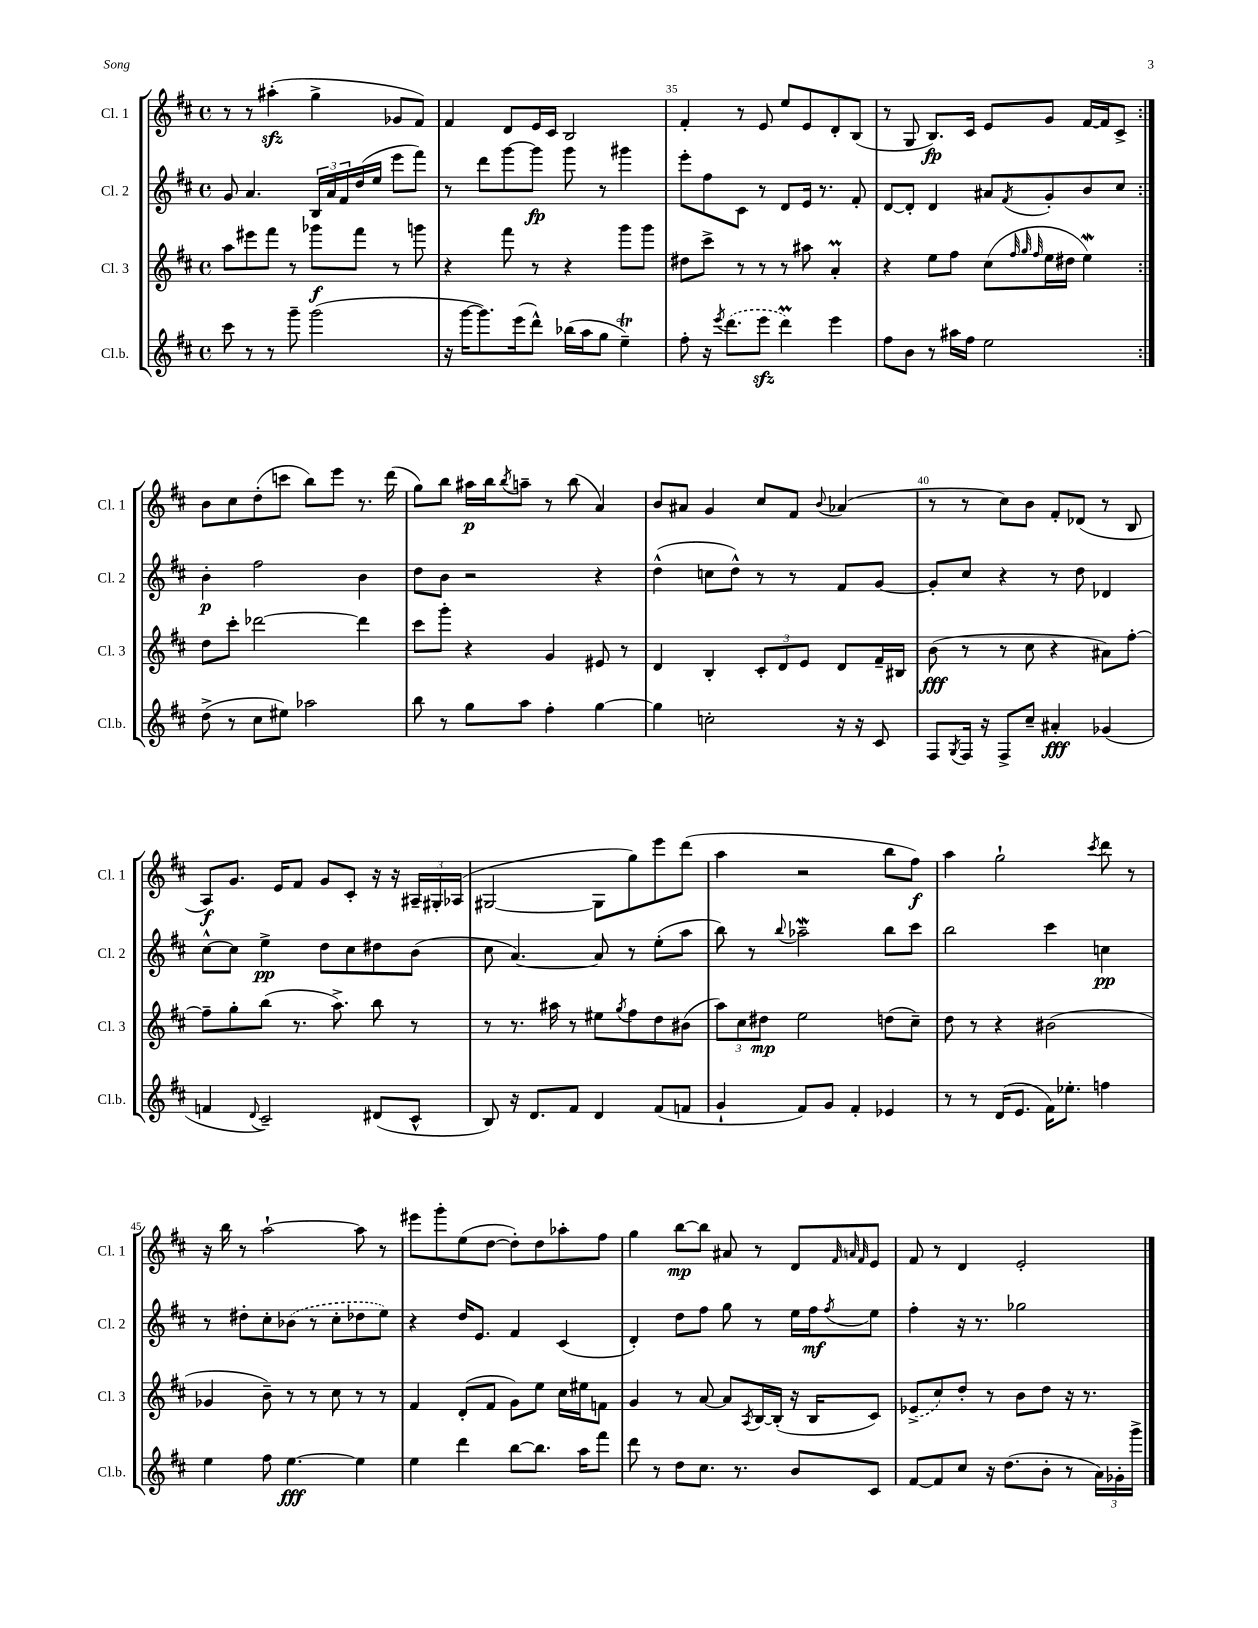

**kern	**dynam	**kern	**dynam	**kern	**dynam	**kern	**dynam
*part4	*part4	*part3	*part3	*part2	*part2	*part1	*part1
*staff4	*staff4	*staff3	*staff3	*staff2	*staff2	*staff1	*staff1
*I"Cl.b.	*	*I"Cl. 3	*	*I"Cl. 2	*	*I"Cl. 1	*
*I'Cl.b.	*	*I'Cl. 3	*	*I'Cl. 2	*	*I'Cl. 1	*
*clefG2	*	*clefG2	*	*clefG2	*	*clefG2	*
*k[f#c#]	*	*k[f#c#]	*	*k[f#c#]	*	*k[f#c#]	*
*M4/4	*	*M4/4	*	*M4/4	*	*M4/4	*
*met(c)	*	*met(c)	*	*met(c)	*	*met(c)	*
=33	=33	=33	=33	=33	=33	=33	=33
8ccc#\	.	8aa\L	.	8g/	.	8r	.
8r	.	8eee#X\	.	4.a/	.	8r	.
8r	.	8fff#\J	.	.	.	(4aa#Xzz'\	.
8ggg~\	.	8r	.	.	.	.	.
(2ggg\	.	8ggg-X\L	f	24B/LL	.	4gg^\	.
.	.	.	.	24a/	.	.	.
.	.	.	.	24f#/	.	.	.
.	.	8fff#\J	.	(16dd/	.	.	.
.	.	.	.	16ee/JJ	.	.	.
.	.	8r	.	8eee\L	.	8g-X/L	.
.	.	8gggn\	.	8fff#\J)	.	8f#/J)	.
=34	=34	=34	=34	=34	=34	=34	=34
16r	.	4r	.	8r	.	4f#/	.
[16ggg\KL	.	.	.	.	.	.	.
8.ggg\])	.	.	.	8ddd\L	.	.	.
.	.	8fff#\	.	[8ggg\	.	8d/L	.
(16eee\k	.	.	.	.	.	.	.
8ddd^^\J)	.	8r	.	8ggg\J]	fp	16e/L	.
.	.	.	.	.	.	16c#/JJ	.
(16bb-X\LL	.	4r	.	8ggg\	.	2B/	.
16aa\J	.	.	.	.	.	.	.
8gg\J	.	.	.	8r	.	.	.
4eeT~\)	.	8ggg\L	.	4ggg#X\	.	.	.
.	.	8ggg\J	.	.	.	.	.
=35	=35	=35	=35	=35	=35	=35	=35
8ff#'\	.	8dd#X\L	.	8eee'\L	.	4f#'/	.
16r	.	8ccc#^\J	.	8ff#\	.	.	.
8qeee/	.	.	.	.	.	.	.
(8.ddd\L	.	.	.	.	.	.	.
.	.	8r	.	8c#\J	.	8r	.
8eeezz\J	.	8r	.	8r	.	8e/	.
4dddM\)	.	8r	.	8d/L	.	8ee/L	.
.	.	8aa#X\	.	16e/Jk	.	8e/	.
.	.	.	.	8.r	.	.	.
4eee\	.	4aM'/	.	.	.	8d'/	.
.	.	.	.	8f#'/	.	(8B/J	.
=36	=36	=36	=36	=36	=36	=36	=36
8ff#\L	.	4r	.	[8d/L	.	8r	.
8b\J	.	.	.	8d'/J]	.	8G/	.
8r	.	8ee\L	.	4d/	.	8.B/L)	fp
16aa#X\LL	.	8ff#\J	.	.	.	.	.
16ff#\JJ	.	.	.	.	.	16c#/Jk	.
2ee\	.	(8cc#\L	.	8a#X/L	.	8e/L	.
.	.	32qqff#/	.	.	.	.	.
.	.	32qqgg/	.	.	.	.	.
.	.	32qqff#/	.	8qf#/	.	.	.
.	.	16ee\L	.	8g'/	.	8g/J	.
.	.	16dd#X\JJ	.	.	.	.	.
.	.	4eeW\)	.	8b/	.	[16f#/LL	.
.	.	.	.	.	.	16f#/J]	.
.	.	.	.	8cc#/J	.	8c#^/J	.
!!LO:LB:g=z
=37:|!	=37:|!	=37:|!	=37:|!	=37:|!	=37:|!	=37:|!	=37:|!
(8dd^\	.	8dd\L	.	4b'\	p	8b\L	.
8r	.	8ccc#'\J	.	.	.	8cc#\	.
8cc#\L	.	[2ddd-X\	.	2ff#\	.	(8dd'\	.
8ee#X\J)	.	.	.	.	.	8cccn\J	.
2aa-X\	.	.	.	.	.	8bb\L)	.
.	.	.	.	.	.	8eee\J	.
.	.	4ddd-\]	.	4b\	.	8.r	.
.	.	.	.	.	.	(16ddd\	.
=38	=38	=38	=38	=38	=38	=38	=38
8bb\	.	8ccc#\L	.	8dd\L	.	8gg\L)	.
8r	.	8ggg'\J	.	8b\J	.	8bb\J	.
8gg\L	.	4r	.	2r	.	16aa#X\LL	p
.	.	.	.	.	.	16bb\J	.
.	.	.	.	.	.	8qbb/	.
8aa\J	.	.	.	.	.	8aan~\J	.
4ff#'\	.	4g/	.	.	.	8r	.
.	.	.	.	.	.	(8bb\	.
[4gg\	.	8e#X/	.	4r	.	4a/)	.
.	.	8r	.	.	.	.	.
=39	=39	=39	=39	=39	=39	=39	=39
4gg\]	.	4d/	.	(4dd^^\	.	8b/L	.
.	.	.	.	.	.	8a#X/J	.
2ccn'\	.	4B'/	.	8ccn\L	.	4g/	.
.	.	.	.	8dd^^\J)	.	.	.
.	.	12c#'/L	.	8r	.	8cc#/L	.
.	.	12d/	.	.	.	.	.
.	.	.	.	8r	.	8f#/J	.
.	.	12e/J	.	.	.	.	.
.	.	.	.	.	.	8qqb/	.
16r	.	8d/L	.	8f#/L	.	(4a-X/	.
16r	.	.	.	.	.	.	.
8c#/	.	16f#~/L	.	[8g/J	.	.	.
.	.	16B#X/JJ	.	.	.	.	.
=40	=40	=40	=40	=40	=40	=40	=40
8F#/L	.	(8b\	fff	8g'/L]	.	8r	.
8qG/	.	.	.	.	.	.	.
16F#/Jk	.	8r	.	8cc#/J	.	8r	.
16r	.	.	.	.	.	.	.
8F#^/L	.	8r	.	4r	.	8cc#\L)	.
8cc#~/J	.	8cc#\	.	.	.	8b\J	.
4a#X'/	fff	4r	.	8r	.	8f#'/L	.
.	.	.	.	8dd\	.	(8d-X/J	.
(4g-X/	.	8a#X\L)	.	4d-X/	.	8r	.
.	.	[8ff#'\J	.	.	.	8B/	.
!!LO:LB:g=z
=41	=41	=41	=41	=41	=41	=41	=41
4fn/	.	8ff#~\L]	.	[8cc#^^\L	.	8A/L)	f
.	.	8gg'\	.	8cc#\J]	.	8.g/J	.
8qqd/	.	.	.	.	.	.	.
2c#~/)	.	(8bb\J	.	4ee^\	pp	.	.
.	.	.	.	.	.	16e/KL	.
.	.	8.r	.	.	.	8f#/J	.
.	.	.	.	8dd\L	.	8g/L	.
.	.	8.aa^\)	.	.	.	.	.
.	.	.	.	8cc#\	.	8c#'/J	.
(8d#X/L	.	8bb\	.	8dd#X\	.	16r	.
.	.	.	.	.	.	16r	.
8c#^^/J	.	8r	.	(8b\J	.	24A#X~/LL	.
.	.	.	.	.	.	24G#X'/	.
.	.	.	.	.	.	(24A-X/JJ	.
=42	=42	=42	=42	=42	=42	=42	=42
8B/)	.	8r	.	8cc#\	.	[2G#X/	.
16r	.	8.r	.	[4.a/)	.	.	.
8.d/L	.	.	.	.	.	.	.
.	.	16aa#X\	.	.	.	.	.
8f#/J	.	8r	.	.	.	.	.
4d/	.	8ee#X\L	.	8a/]	.	8G#\L]	.
.	.	8qgg/	.	.	.	.	.
.	.	8ff#\	.	8r	.	8gg\)	.
(8f#/L	.	8dd\	.	(8ee'\L	.	8eee\	.
8fn/J	.	(8b#X\J	.	8aa\J	.	(8ddd\J	.
=43	=43	=43	=43	=43	=43	=43	=43
4g`/	.	12aa\L)	.	8bb\)	.	4aa\	.
.	.	12cc#\	.	.	.	.	.
.	.	.	.	8r	.	.	.
.	.	12dd#X\J	mp	.	.	.	.
.	.	.	.	8qqbb/	.	.	.
8f#/L)	.	2ee\	.	2aa-Xw~\	.	2r	.
8g/J	.	.	.	.	.	.	.
4f#'/	.	.	.	.	.	.	.
4e-X/	.	(8ddn\L	.	8bb\L	.	8bb\L	.
.	.	8cc#~\J)	.	8ccc#\J	.	8ff#\J)	f
=44	=44	=44	=44	=44	=44	=44	=44
8r	.	8dd\	.	2bb\	.	4aa\	.
8r	.	8r	.	.	.	.	.
(16d/KL	.	4r	.	.	.	2gg`\	.
8.e/J	.	.	.	.	.	.	.
16f#\KL)	.	(2b#X\	.	4ccc#\	.	.	.
8.ee-X'\J	.	.	.	.	.	.	.
.	.	.	.	.	.	8qccc#/	.
4ffn\	.	.	.	4ccn\	pp	8ddd\	.
.	.	.	.	.	.	8r	.
!!LO:LB:g=z
=45	=45	=45	=45	=45	=45	=45	=45
4ee\	.	4g-X/	.	8r	.	16r	.
.	.	.	.	.	.	16bb\	.
.	.	.	.	8dd#X'\L	.	8r	.
8ff#\	.	8b~\)	.	8cc#'\	.	[2aa`\	.
[4.ee\	fff	8r	.	(8b-X\J	.	.	.
.	.	8r	.	8r	.	.	.
.	.	8cc#\	.	8cc#'\L	.	.	.
4ee\]	.	8r	.	8dd-X\	.	8aa\]	.
.	.	8r	.	8ee\J)	.	8r	.
=46	=46	=46	=46	=46	=46	=46	=46
4ee\	.	4f#/	.	4r	.	8eee#X\L	.
.	.	.	.	.	.	8ggg'\	.
4ddd\	.	(8d'/L	.	16dd/KL	.	(8ee\	.
.	.	.	.	8.e/J	.	.	.
.	.	8f#/J	.	.	.	[8dd\J	.
[8bb\L	.	8g\L)	.	4f#/	.	8dd'\L])	.
8.bb\J]	.	8ee\J	.	.	.	8dd\	.
.	.	16cc#\LL	.	(4c#/	.	8aa-X'\	.
16aa\KL	.	16ee#X\J	.	.	.	.	.
8fff#\J	.	8fn\J	.	.	.	8ff#\J	.
=47	=47	=47	=47	=47	=47	=47	=47
8ddd\	.	4g/	.	4d'/)	.	4gg\	.
8r	.	.	.	.	.	.	.
8dd\L	.	8r	.	8dd\L	.	[8bb\L	mp
8.cc#\J	.	[8a/	.	8ff#\J	.	8bb\J]	.
.	.	8a/L]	.	8gg\	.	8a#X/	.
8.r	.	.	.	.	.	.	.
.	.	8qA/	.	.	.	.	.
.	.	[16B/L	.	8r	.	8r	.
.	.	(16B'/JJ]	.	.	.	.	.
8b/L	.	16r	.	16ee\LL	.	8d/L	.
.	.	16B/KL	.	16ff#\J	mf	.	.
.	.	.	.	.	.	32qqf#/	.
.	.	.	.	.	.	32qqan/	.
.	.	.	.	8qff#/	.	32qqf#/	.
8c#/J	.	8c#/J)	.	8ee\J	.	8e/J	.
=48	=48	=48	=48	=48	=48	=48	=48
[8f#/L	.	(8e-X^/L	.	4ff#'\	.	8f#/	.
8f#/]	.	8cc#/)	.	.	.	8r	.
8cc#/J	.	8dd'/J	.	16r	.	4d/	.
.	.	.	.	8.r	.	.	.
16r	.	8r	.	.	.	.	.
(8.dd\L	.	.	.	.	.	.	.
.	.	8b\L	.	2gg-X\	.	2e'/	.
8b'\J	.	8dd\J	.	.	.	.	.
8r	.	16r	.	.	.	.	.
.	.	8.r	.	.	.	.	.
24a\LL)	.	.	.	.	.	.	.
24g-X'\	.	.	.	.	.	.	.
24ggg^\JJ	.	.	.	.	.	.	.
==	==	==	==	==	==	==	==
*-	*-	*-	*-	*-	*-	*-	*-
